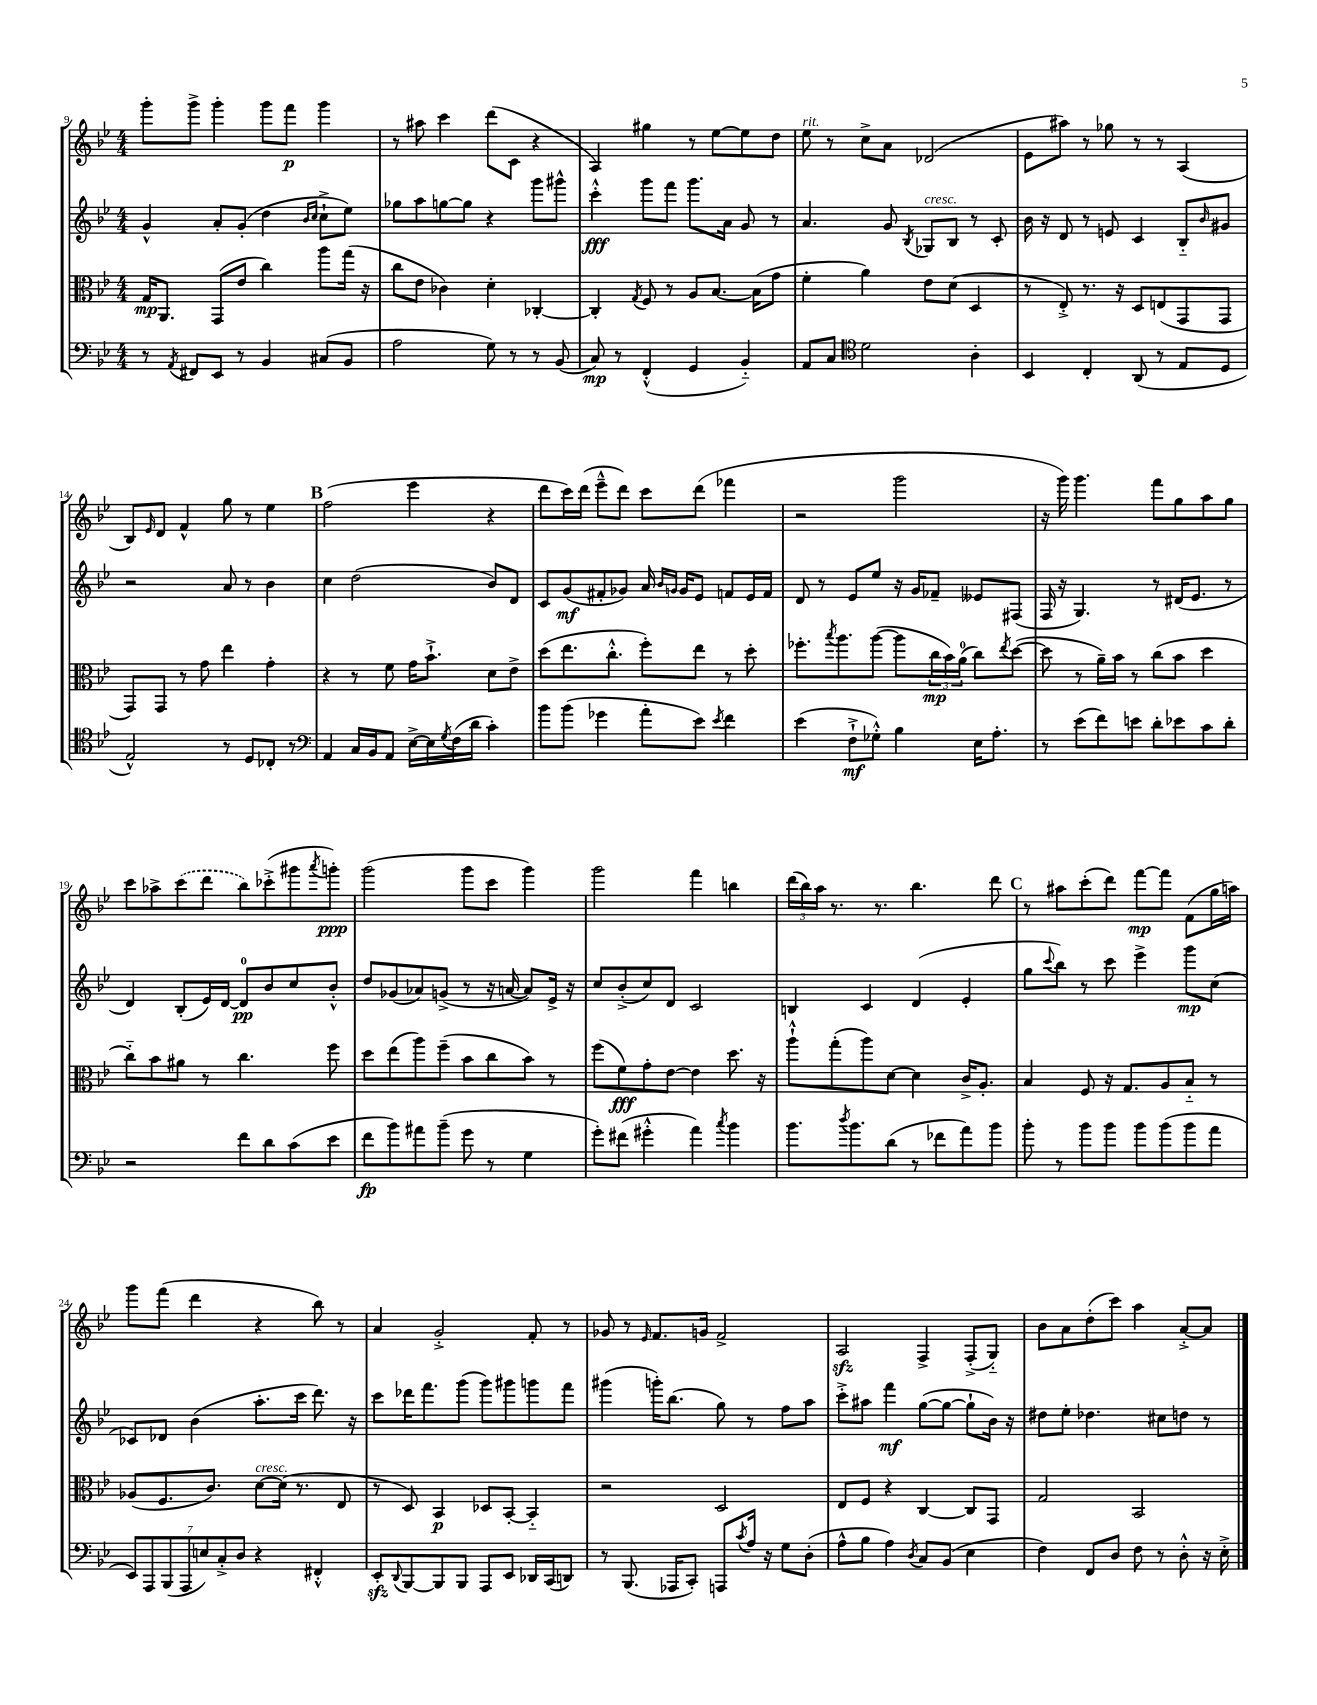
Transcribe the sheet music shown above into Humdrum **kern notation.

**kern	**kern	**kern	**kern
*staff4	*staff3	*staff2	*staff1
*clefF4	*clefC3	*clefG2	*clefG2
*k[b-e-]	*k[b-e-]	*k[b-e-]	*k[b-e-]
*M4/4	*M4/4	*M4/4	*M4/4
8r	16G	4g^^	8ggg'
.	8.AA	.	.
8qAA	.	.	.
8FF#	.	.	8ggg^
8EE-	(8GG	8a'	4ggg'
8r	8e-	(8g'	.
4BB-	4cc)	4dd	8ggg
.	.	.	8fff
.	.	16qqb-	.
.	.	16qqcc	.
(8C#	8aa	8cc`^	4ggg
8BB-	(16gg	8ee-)	.
.	16r	.	.
=	=	=	=
2A	8cc	8gg-	8r
.	8e-	8aa	8aa#
.	4c-)	[8gg	4ccc
.	.	8gg]	.
8G)	4d'	4r	(8ddd
8r	.	.	8c
8r	[4C-'	8ggg	4r
(8BB-	.	8ggg#^^	.
=	=	=	=
8C)	4C-']	4ccc'^^	4A)
8r	.	.	.
.	8qG	.	.
(4FF'^^	8F	8ggg	4gg#
.	8r	8fff	.
4GG	8A	8.ggg	8r
.	[8.B-	.	[8ee-
.	.	16a	.
4BB-'~)	.	8g	8ee-]
.	(16B-]	.	.
.	8g	8r	8dd
=	=	=	=
8AA	4f'	4.a	8ee-
8C	.	.	8r
*clefC4	*	*	*
2d	4a)	.	8cc^
.	.	8g	8a
.	.	8qB-	.
.	8e-	8G-	(2d-
.	(8d	8B-	.
4A'	4D	8r	.
.	.	8c'	.
=	=	=	=
4BB-	8r	16b-	8e-
.	.	16r	.
.	8E-'^)	8d	8aa#)
4C'	8.r	8r	8r
.	.	8e	8gg-
.	16r	.	.
(8AA	8D	4c	8r
8r	(8E	.	8r
8E-	8GG	8B-'~	(4A
.	.	16qqb-	.
8D	8GG	8g#	.
=	=	=	=
2E-^^)	8GG)	2r	8B-)
.	.	.	16qqe-
.	8GG	.	8d
.	8r	.	4f^^
.	8g	.	.
8r	4ee-	8a	8gg
8D	.	8r	8r
8C-'	4g'	4b-	4ee-
8r	.	.	.
=	=	=	=
*clefF4	*	*	*
4AA	4r	4cc	(2ff
16C	8r	(2dd	.
16BB-	.	.	.
8AA	8f	.	.
[16E-^	16g	.	4eee-
16E-]	8.b-`^	.	.
8qG	.	.	.
(16F	.	.	.
16d	.	.	.
4c')	8d	8b-)	4r
.	8e-^	8d	.
=	=	=	=
8b-	(8dd	8c	8ddd
(8b-	8.ee-	(8g	16ccc)
.	.	.	(16ddd
4g-	.	8f#'	8eee-~^^
.	8.cc'^^	.	.
.	.	8g-)	8ddd)
8a'	8ff')	16a	8ccc
.	.	16qqb-	.
.	.	16qqg	.
.	.	16g	.
8e-)	8ee-	8e-	(8ddd
8qe-	.	.	.
4f	8r	8f	4fff-
.	8dd'	16e-	.
.	.	16f	.
=	=	=	=
(4e-	8.ff-'	8d	2r
.	.	8r	.
.	8qbb-	.	.
.	8.aa	.	.
8F`^	.	8e-	.
8G-'^^)	([8aa	8ee-	.
4B-	8aa]	16r	2ggg
.	.	16g	.
.	24cc	8f-~	.
.	24b-)	.	.
.	(24a	.	.
16E-	8cc)	8e--	.
8.A'	.	.	.
.	8qee-	.	.
.	([8dd	(8F#	.
=	=	=	=
8r	8dd]	16F	16r
.	.	16r	16ggg)
(8e-	8r	4.G)	4.ggg
8f)	16a~)	.	.
.	16b-	.	.
8e	8r	.	.
8d'	(8cc	8r	8fff
8e-	8b-	(16d#	8gg
.	.	8.e-	.
8c	4dd	.	8aa
8d'	.	8r	8gg
=	=	=	=
2r	8cc'~)	4d)	8ccc
.	8b-	.	8aa-^
.	8a#	(8B-'	(8ccc
.	8r	16e-)	8ddd
.	.	[16d	.
8f	4.cc	8d]	8bb-)
8d	.	8b-	(8ccc-'^
(8c	.	8cc	8ggg#
.	.	.	8qaaa
8e-	8ff	8b-'^^	8ggg')
=	=	=	=
8f	8dd	8dd	(2ggg
8b-)	(8ee-	(8g-	.
8a#	8aa)	8a-)	.
(8b-~	(8ff~	(8g^	.
8g	8b-	8r	8ggg
8r	8cc	16r	8ccc
.	.	[16a	.
4G	8b-)	8a])	4ggg)
.	8r	16e-^	.
.	.	16r	.
=	=	=	=
8g')	(8ff	8cc	2ggg
(8f#	8f)	(8b-'^	.
4g#'^^	8g'	8cc)	.
.	[8e-	8d	.
4a)	4e-]	2c	4fff
8qcc	.	.	.
4b-	8.dd	.	4bb
.	16r	.	.
=	=	=	=
8.b-	8aa`^^	4B	(24ddd
.	.	.	24bb-)
.	.	.	24aa
.	(8gg'	.	8.r
8qdd	.	.	.
8.b-	.	.	.
.	8aa)	4c	.
.	.	.	8.r
(8d	[8d	.	.
8r	4d]	(4d	4.bb-
8f-	.	.	.
8a)	16c^	4e-'	.
.	8.A'	.	.
8b-	.	.	8ddd
=	=	=	=
8b-'	4B-	8gg	8r
.	.	8qqccc	.
8r	.	8bb-)	8aa#
8b-	8F	8r	(8ccc'
8b-	16r	8ccc	8ddd)
.	8.G	.	.
8b-	.	4eee-^	[8fff
(8b-	8A	.	8fff]
8b-	8B-'~	8ggg	(8f
8a	8r	(8cc	16gg
.	.	.	16aa)
=	=	=	=
14EE-)	(8A-	8c-)	8ggg
14AAA	.	.	.
.	8.F	8d-	(8fff
(14BBB-	.	.	.
14AAA	.	.	.
.	.	(4b-	4ddd
14E)	.	.	.
.	8.c)	.	.
14C'^	.	.	.
14D	.	.	.
4r	[8d	8.aa'	4r
.	(16d]	.	.
.	8.r	16ccc	.
4FF#'^^	.	8.ddd)	8bb-)
.	8E-	.	8r
.	.	16r	.
=	=	=	=
8EE-'	8r	8ccc	4a
8qqDD	.	.	.
[8BBB-	8D)	16ddd-	.
.	.	8.fff	.
8BBB-]	4BB-	.	2g'^
8BBB-	.	(8ggg	.
8AAA	8D-	8ggg)	.
8EE-	[8BB-'	8ggg#	.
16DD-	4BB-'~]	8ggg	8f'
(16CC	.	.	.
8DD)	.	8fff	8r
=	=	=	=
8r	2r	(4ggg#	8g-
(8.BBB-	.	.	8r
.	.	.	16qqe-
.	.	16ggg')	8.f
16AAA-	.	(8.bb-	.
8CC')	.	.	.
.	.	.	16g
8AAA	2D	8gg)	2f^
8qc	.	.	.
16A	.	8r	.
16r	.	.	.
8G	.	8ff	.
(8D'	.	8aa	.
=	=	=	=
8A^^	8E-	8ccc'^	2A
8B-	8F	8aa#	.
4A)	4r	4fff	.
8qD	.	.	.
8C	[4C	([8gg	4F^
(8BB-	.	8gg_	.
4E-	8C]	8gg`]	(8F'^
.	8GG	16b-)	8G'~)
.	.	16r	.
=	=	=	=
4F)	2G	8dd#	8b-
.	.	8ee-'	8a
8FF	.	4.dd-	(8dd'
8D	.	.	8ccc)
8F	2BB-	.	4aa
8r	.	8cc#	.
8D'^^	.	8dd	[8a'^
16r	.	8r	8a]
16E-'^	.	.	.
==	==	==	==
*-	*-	*-	*-
